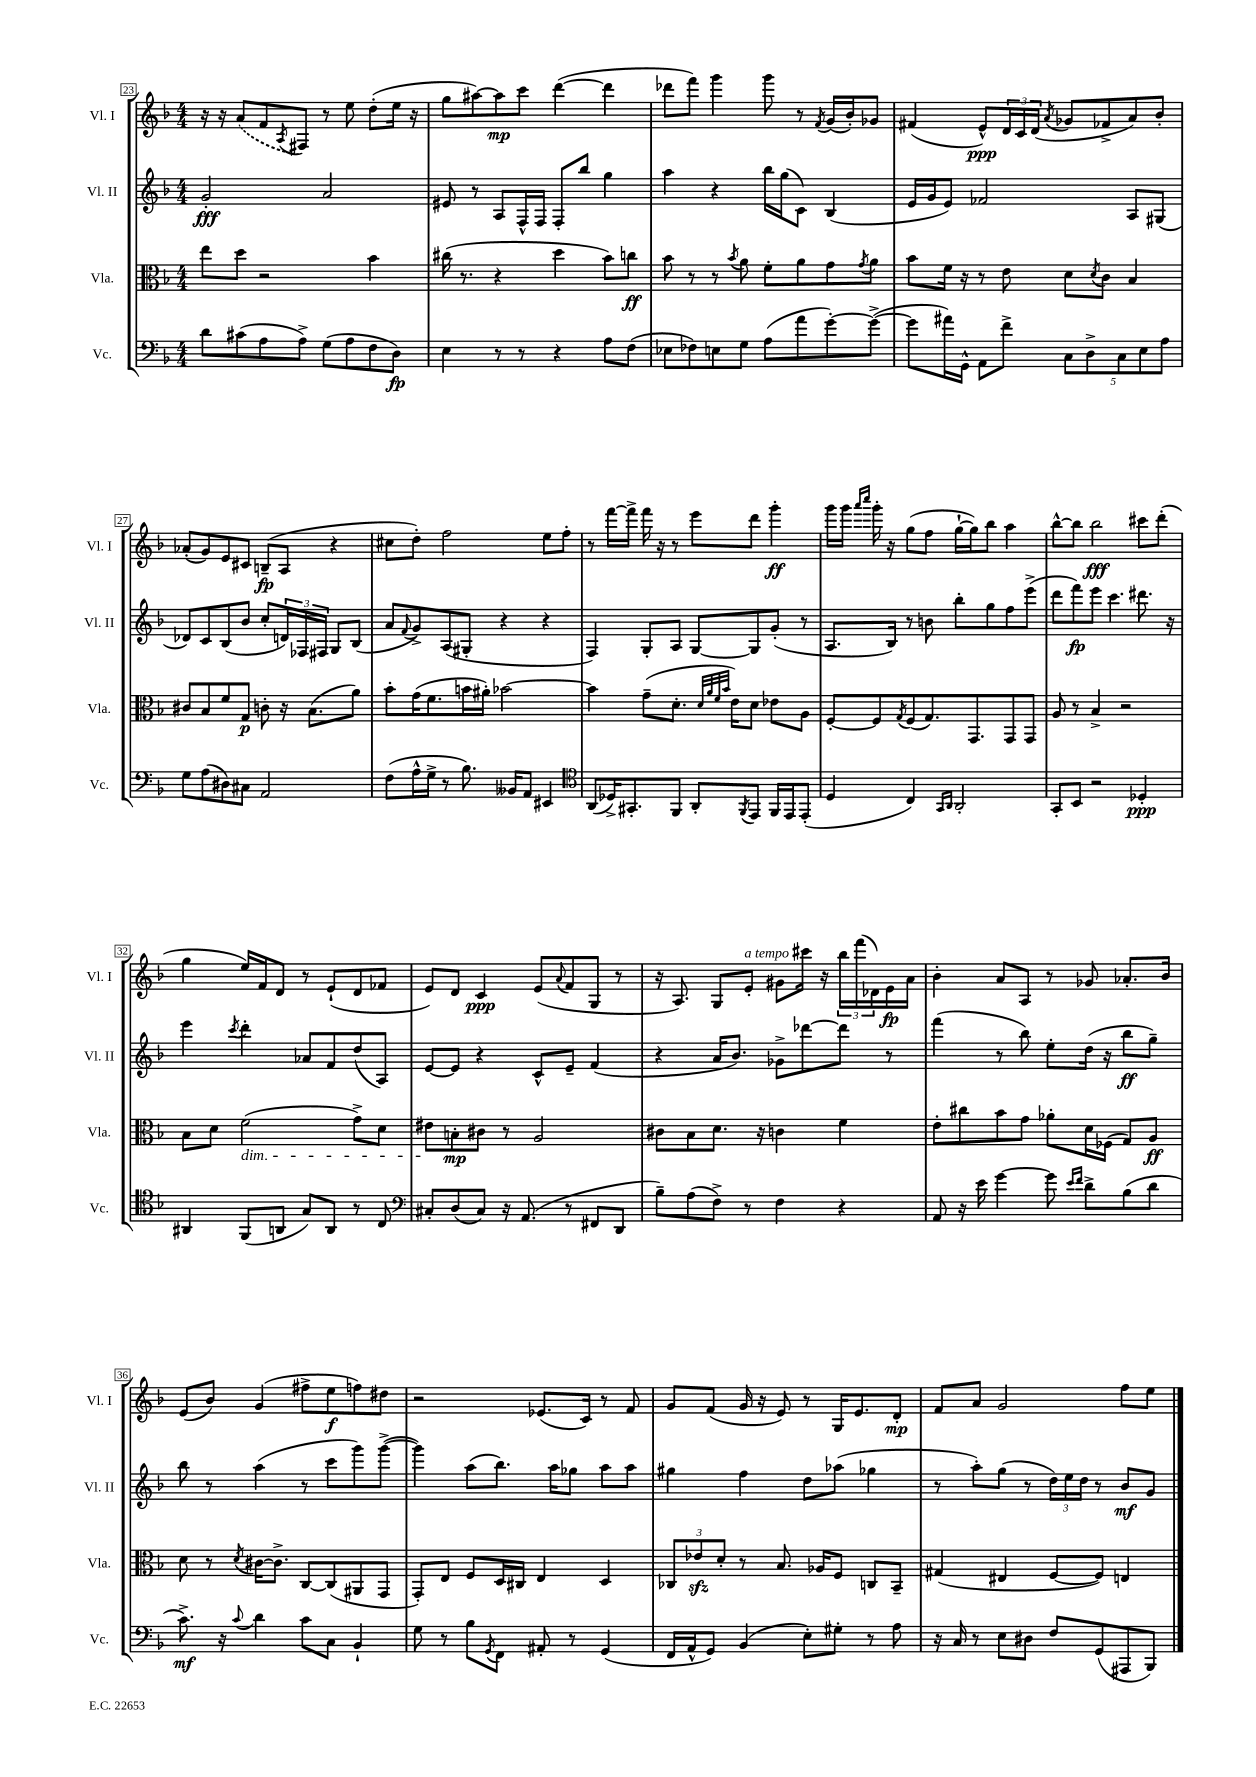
<<
\new StaffGroup <<
\new Staff = "s0" \with { instrumentName = "Vl. I" shortInstrumentName = "Vl. I" } {
    \clef treble \key f \major \numericTimeSignature \time 4/4
    r16 r16 \once \slurDashed a'8( f'8 \acciaccatura { a8 } fis8) r8 e''8 d''8-.( e''16 r16 |
    g''8 ais''8~) ais''8\mp c'''8 d'''4~( d'''4 |
    des'''8 f'''8) g'''4 g'''8 r8 \acciaccatura { f'8 } g'16( bes'16-.) ges'8 |
    fis'4( e'8-^\ppp) \tuplet 3/2 { d'16 c'16 d'16( } \acciaccatura { a'8 } ges'8 fes'8-> a'8) bes'8-. |
    aes'8-.( g'8) e'8 cis'8 b8--\fp( a8 r4 |
    cis''8 d''8-.) f''2 e''8 f''8-. |
    r8 f'''16~ f'''16-> f'''16 r16 r8 e'''8 d'''8 g'''4-.\ff |
    g'''16 g'''16 \grace { a'''16 c''''16 } g'''16-. r16 g''8( f''8 g''16~-! g''16) bes''8 a''4 |
    bes''8~-^ bes''8 bes''2\fff cis'''8 d'''8-.( |
    g''4 e''16) f'16 d'8 r8 e'8-!( d'8 fes'8 |
    e'8) d'8 c'4\ppp e'8( \appoggiatura { a'8 } f'8 g8 r8 |
    r16 a8.) g8 e'8-.^\markup { \italic "a tempo" } gis'8 cis'''16 r16 \tuplet 3/2 { bes''16 f'''16( des'16) } e'16\fp a'16 |
    bes'4-. a'8 a8 r8 ges'8 aes'8.-. bes'16 |
    e'8( bes'8) g'4( fis''8-> e''8\f f''8) dis''8 |
    r2 ees'8.( c'16) r8 f'8 |
    g'8 f'8( g'16 r16 e'8) r8 g16 e'8. d'8-.\mp |
    f'8 a'8 g'2 f''8 e''8 \bar "|." |
}
\new Staff = "s1" \with { instrumentName = "Vl. II" shortInstrumentName = "Vl. II" } {
    \clef treble \key f \major \numericTimeSignature \time 4/4
    g'2-.\fff a'2 |
    eis'8 r8 a8 f16-^ f16 f8-. bes''8 g''4 |
    a''4 r4 bes''16 g''16( c'8) bes4( |
    e'16 g'16 e'8) fes'2 a8 gis8( |
    des'8) c'8 bes8( bes'8 c''8-. \tuplet 3/2 { d'16) fes16 fis16 } g8 bes8( |
    a'8 \appoggiatura { f'8 } g'8->) a8( gis8-. r4 r4 |
    f4) g8-. a8 g8~ g8 g'8-.( r8 |
    a8. bes16) r8 b'8 bes''8-. g''8 f''8 e'''8->( |
    d'''8 f'''8\fp) e'''8 c'''4. dis'''8. r16 |
    e'''4 \acciaccatura { c'''8 } d'''4-. aes'8 f'8 d''8( a8) |
    e'8~ e'8 r4 c'8-^ e'8-- f'4( |
    r4 a'16 bes'8.) ges'8-> des'''8~ des'''8 r8 |
    f'''4( r8 bes''8) e''8-. d''16( r16 bes''8\ff g''8--) |
    bes''8 r8 a''4( r8 c'''8 g'''8) g'''8~->( |
    g'''4) a''8( bes''8.) a''16 ges''8 a''8 a''8 |
    gis''4 f''4 d''8 aes''8( ges''4 |
    r8 a''8-.) g''8( r8 \tuplet 3/2 { d''16) e''16 d''16 } r8 bes'8\mf g'8 \bar "|." |
}
\new Staff = "s2" \with { instrumentName = "Vla." shortInstrumentName = "Vla." } {
    \clef alto \key f \major \numericTimeSignature \time 4/4
    e''8 d''8 r2 bes'4 |
    cis''16( r8. r4 d''4 bes'8) c''8\ff |
    bes'8 r8 r8 \acciaccatura { bes'8 } a'8 f'8-. a'8 g'8 \acciaccatura { g'8 } a'8 |
    bes'8 f'16 r16 r8 e'8 d'8 \acciaccatura { d'8 } c'8 bes4 |
    cis'8 bes8 f'8 g8\p c'8-. r16 bes8.( a'8) |
    bes'8-. g'16( f'8. b'16 ais'16-.) bes'2~ |
    bes'4 g'8--( d'8.-. \grace { d'32 a'32 f'32 bes'32 } e'16) d'8 ees'8 a8 |
    f8~-. f8 \acciaccatura { g8 } f8( g8.) g,8. g,8 g,8 |
    a8 r8 bes4-> r2 |
    bes8 d'8 f'2\dim( g'8->) d'8 |
    eis'8\! b8-.\mp cis'8 r8 a2 |
    cis'8 bes8 d'8. r16 c'4 f'4 |
    e'8-. cis''8 bes'8 g'8 aes'8-. d'16 fes16( g8) a8\ff |
    d'8 r8 \acciaccatura { d'8 } cis'16~ cis'8.-> c8~ c8( ais,8 g,8 |
    g,8-.) e8 f8 d16 cis16 e4 d4 |
    \tuplet 3/2 { ces8 ees'8\sfz d'8-. } r8 bes8. aes16 f8 c8 bes,8-- |
    gis4( eis4 f8~ f8) e4 \bar "|." |
}
\new Staff = "s3" \with { instrumentName = "Vc." shortInstrumentName = "Vc." } {
    \clef bass \key f \major \numericTimeSignature \time 4/4
    d'8 cis'8( a8 a8->) g8( a8 f8 d8\fp) |
    e4 r8 r8 r4 a8 f8( |
    ees8 fes8) e8 g8 a8( a'8 g'8~-.) g'8~->( |
    g'8 ais'16) g,16-^ a,8 f'8-> \tuplet 5/4 { c8 d8-> c8 e8 a8 } |
    g8 a8( dis8) cis8 a,2 |
    f8( a16-^ g16-> r8 bes8.) beses,16 a,8 eis,4 |
    \clef tenor a,8( des16->) gis,8.-. f,8 a,8-. \acciaccatura { f,8 } e,8 f,16 e,16 e,8-.( |
    d4 c4) \grace { g,16 a,16 } a,2-. |
    g,8-. bes,8 r2 des4-.\ppp |
    ais,4 f,8( a,8 g8) a,8 r8 c8 |
    \clef bass cis8-. d8( cis8) r16 a,8.( r8 fis,8 d,8 |
    bes8--) a8( f8->) r8 f4 r4 |
    a,8 r16 e'16 g'4~ g'8 \grace { e'16 f'16 } d'8-> bes8( d'8 |
    c'8.->\mf) r16 \appoggiatura { c'8 } d'4 c'8 c8 bes,4-! |
    g8 r8 bes8 \acciaccatura { g,8 } f,8 ais,8-. r8 g,4( |
    f,16 a,16-^ g,8) bes,4( e8-.) gis8-. r8 a8 |
    r16 c16 r8 e8 dis8 f8 g,8( ais,,8 bes,,8) \bar "|." |
}
>>
>>
\layout { \context { \Score currentBarNumber = #23 \override BarNumber.stencil = #(make-stencil-boxer 0.1 0.3 ly:text-interface::print) } }
